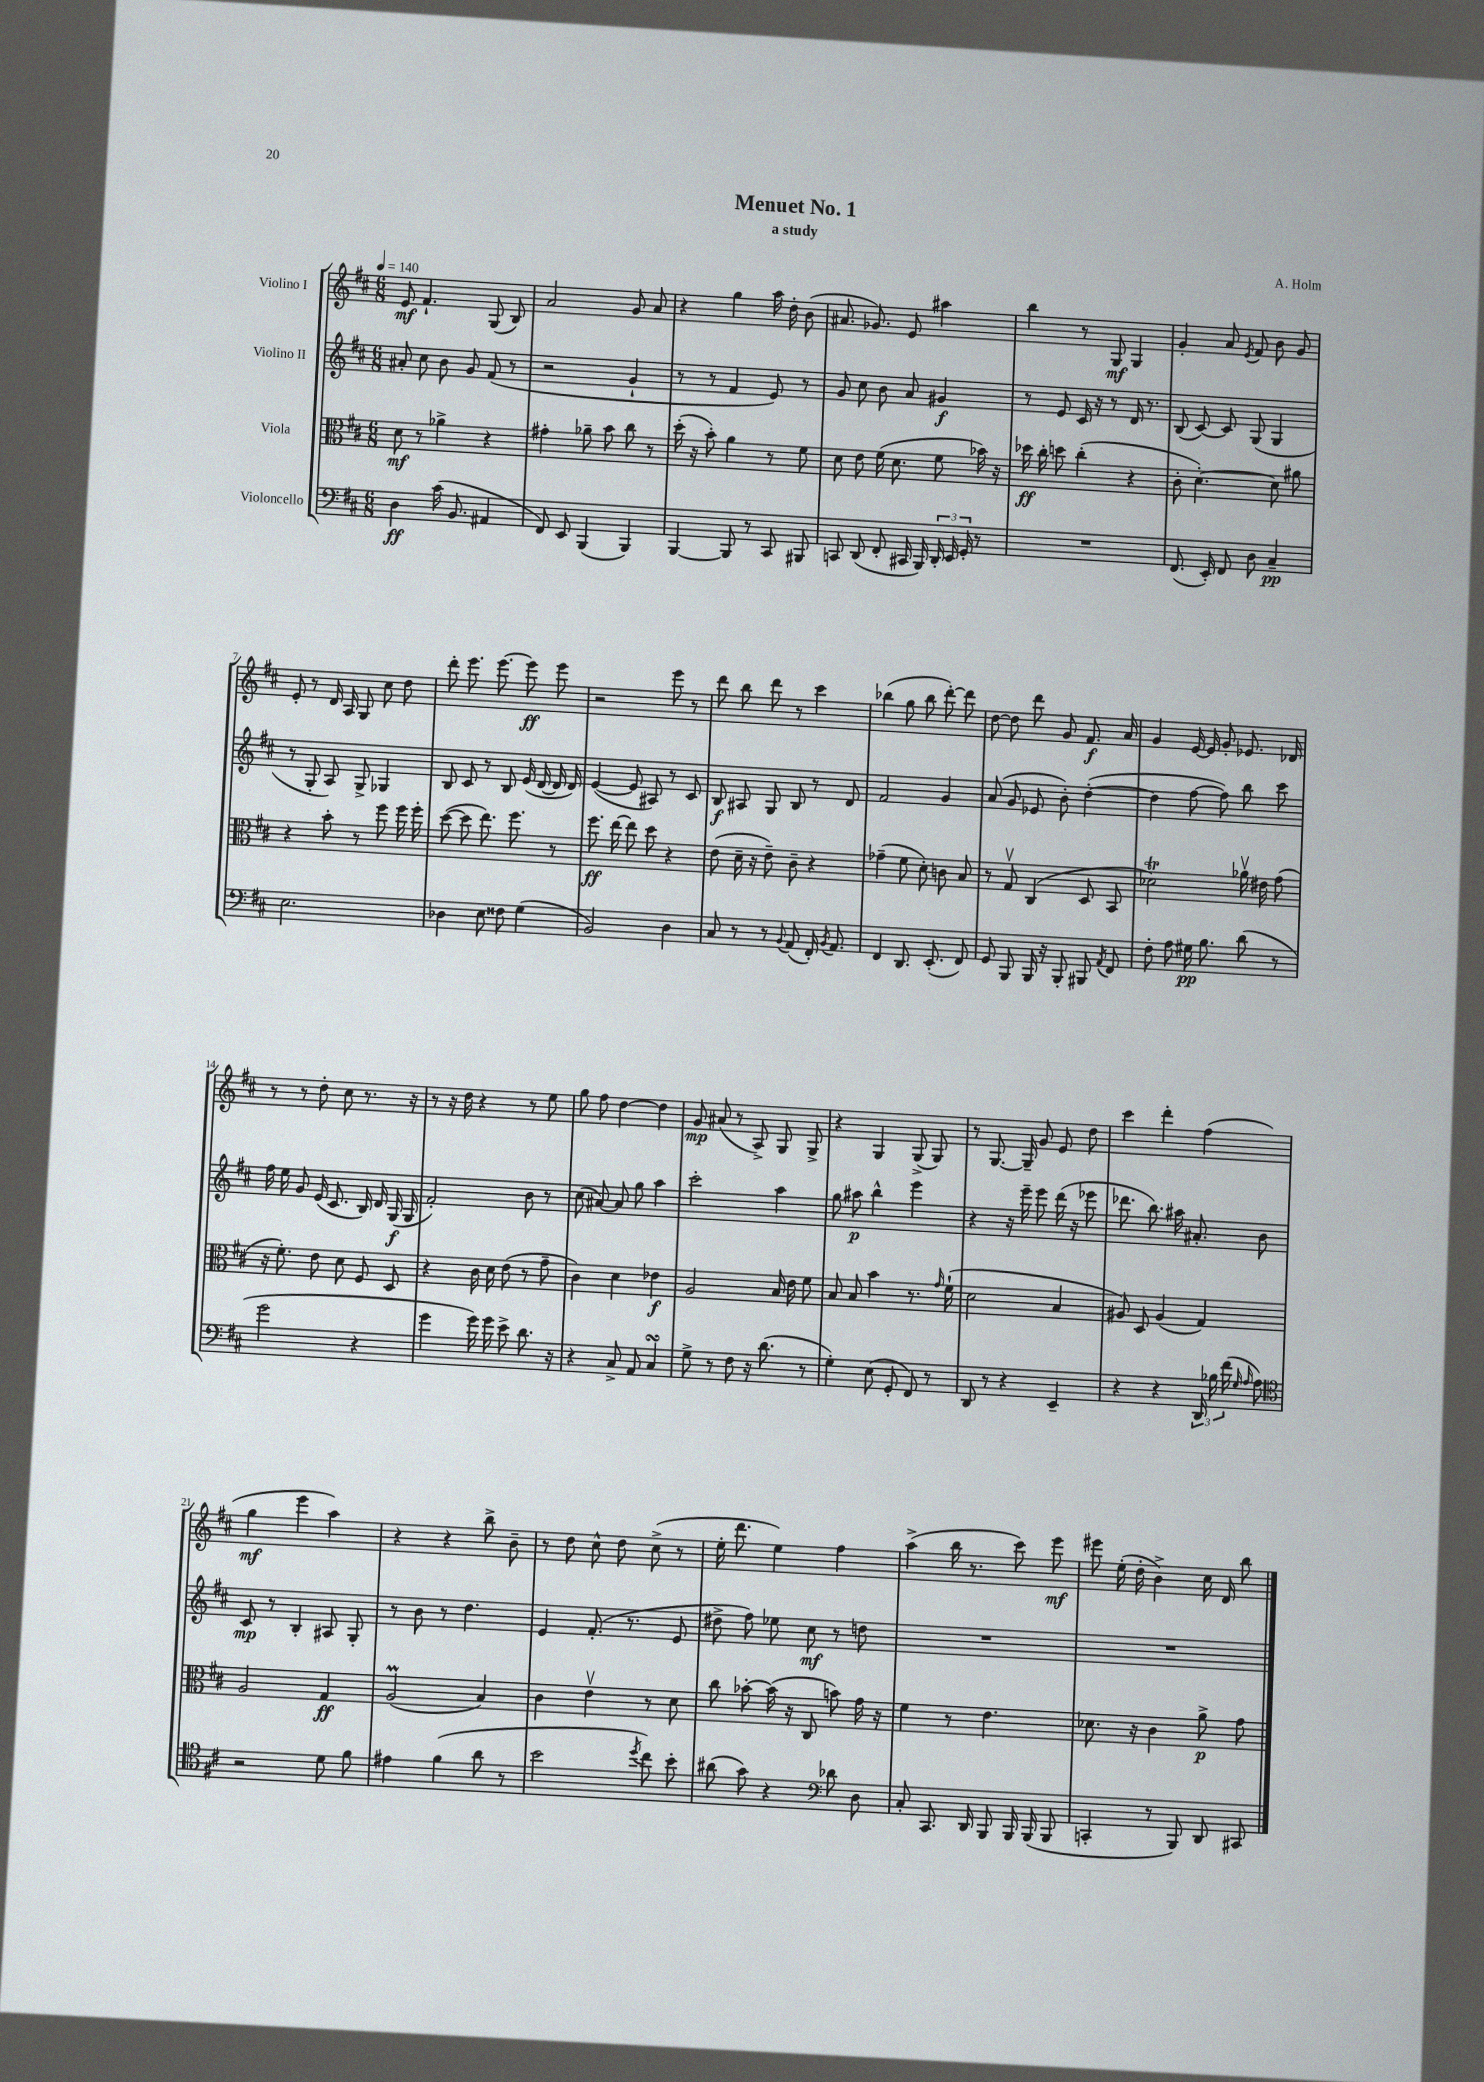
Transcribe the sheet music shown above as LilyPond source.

\header { title = "Menuet No. 1" composer = "A. Holm" subtitle = "a study" }
<<
\new StaffGroup <<
\new Staff = "s0" \with { instrumentName = "Violino I" } {
    \clef treble \key d \major \numericTimeSignature \time 6/8 \tempo 4 = 140
    \autoBeamOff e'8\mf fis'4.-! g8( b8) |
    a'2 g'8 a'8 |
    r4 g''4 a''16 d''16-. b'8( |
    ais'8. ges'8.) e'8 ais''4 |
    b''4 r8 g8\mf g4 |
    g'4-. a'8 \acciaccatura { e'8 } fis'8 b'8 g'8 |
    e'8-. r8 d'16 a16 g8 cis''8 d''8 |
    d'''8-. e'''8. e'''8.~ e'''8\ff e'''8 |
    r2 e'''8 r8 |
    d'''8 b''8 d'''8 r8 cis'''4 |
    bes''4( g''8 bes''8 d'''8~-.) d'''8 |
    d''8~ d''8 d'''8 g'8 fis'8.\f a'16 |
    g'4 e'16~ e'16 g'8-. ees'8. des'16 |
    r8 r8 d''8-. cis''8 r8. r16 |
    r8 r16 d''16 r4 r8 e''8 |
    g''8 fis''8 d''4~ d''4 |
    g'8\mp ais'8( r8 a8->) g8 g8-> |
    r4 g4 g8->( g8) |
    r8 g8.~ g16-- g'8 e'8 d''8 |
    cis'''4 d'''4-. fis''4( |
    g''4\mf e'''4 a''4) |
    r4 r4 b''8-> b'8-- |
    r8 d''8 cis''8-^ d''8 cis''8->( r8 |
    e''16-. d'''8. e''4) fis''4 |
    a''4->( b''16 r8. cis'''8) e'''8\mf |
    eis'''8 e''16-.( d''16-. b'4->) cis''16 d'16 b''8 \bar "|." |
}
\new Staff = "s1" \with { instrumentName = "Violino II" } {
    \clef treble \key d \major \numericTimeSignature \time 6/8
    \autoBeamOff ais'8-. cis''8 b'8 g'8 fis'8( r8 |
    r2 g'4-! |
    r8 r8 fis'4 e'8) r8 |
    g'8 cis''8 b'8 a'8 gis'4\f |
    r8 e'8 cis'16 r16 r8 d'16 r8. |
    b8( cis'8~) cis'8 g8( g4 |
    r8 g8-. a8) g8-> ges4 |
    b8 cis'8 r8 b8 e'16( d'16~ d'16 d'16) |
    e'4~( e'8 ais8) r8 cis'8 |
    b8\f ais8 g8 b8 r8 d'8 |
    fis'2 g'4 |
    a'8( g'8 ees'8 b'8-.) d''4~-.( |
    d''4 fis''8~ fis''8) b''8 cis'''8 |
    fis''16 e''16 g'8 e'16( cis'8. b16) d'16 g16\f( g16 |
    fis'2-.) b'8 r8 |
    cis''8( ais'8~) ais'8 g''8 a''4 |
    cis'''2-. a''4 |
    g''8 ais''8\p b''4-^ e'''4 |
    r4 r16 e'''16-- e'''8 d'''16( r16 ees'''8 |
    des'''8. b''8.) ais''16 ais'8.-. b'8 |
    cis'8\mp r8 b4-. ais8 g8-. |
    r8 b'8 r8 d''4. |
    e'4 fis'8.-.( r8. e'8 |
    dis''8-> fis''8) ees''8 cis''8\mf r8 d''8 |
    R2. |
    R2. \bar "|." |
}
\new Staff = "s2" \with { instrumentName = "Viola" } {
    \clef alto \key d \major \numericTimeSignature \time 6/8
    \autoBeamOff d'8\mf r8 aes'4-> r4 |
    gis'4-. aes'8-- b'8 cis''8 r8 |
    d''16-.( r16 b'8-.) a'4 r8 fis'8 |
    d'8 e'8 fis'16( d'8. fis'8 bes'16) r16 |
    des''16\ff cis''16-. d''8 cis''4-.( r4 |
    cis'8-. d'4.~-.) d'8 ais'8 |
    r4 b'8-. r8 fis''8 fis''16 fis''16-. |
    d''8~( d''8 e''8.) fis''8. r8 |
    fis''8.\ff e''16~ e''8 d''8 r4 |
    e'8( d'16-- r16 e'8--) cis'8-- r4 |
    ges'4--( fis'8 d'8-.) c'8 b8 |
    r8 g8\upbow cis4( d8 b,8 |
    des'2\trill) aes'16\upbow eis'16 g'8( |
    r16 fis'8.-.) e'8 d'8 fis8 d8 |
    r4 cis'16 d'16 e'8( r8 g'8-- |
    cis'4) d'4 ees'4\f |
    a2 b16 e'16 fis'8 |
    b8 b8 b'4 r8. \grace { g'16 } fis'16-!( |
    d'2 b4 |
    ais8) d8 ais4( g4) |
    a2 g4\ff |
    a2\prall( b4) |
    cis'4 e'4\upbow r8 d'8 |
    cis''8 bes'8~-. bes'16( r16 cis8 b'8) g'16 r16 |
    fis'4 r8 e'4. |
    des'8. r16 cis'4 a'8->\p g'8 \bar "|." |
}
\new Staff = "s3" \with { instrumentName = "Violoncello" } {
    \clef bass \key d \major \numericTimeSignature \time 6/8
    \autoBeamOff d4\ff cis'16( b,8. ais,4 |
    fis,8) e,8 b,,4( b,,4) |
    b,,4~ b,,8 r8 cis,8 bis,,8 |
    c,8 d,8( fis,8-. cis,16 b,,16) \tuplet 3/2 { d,16-. e,16 g,16-. } r8 |
    R2. |
    fis,8.( e,16-.) fis,8 d8 cis4--\pp |
    e2. |
    des4 e8 fisis8 g4( |
    b,2) d4 |
    cis8 r8 r8 \appoggiatura { b,8 } a,8( fis,16-.) \acciaccatura { b,8 } a,8. |
    fis,4 d,8. e,8.-.( fis,8) |
    g,8 b,,8 b,,16 r16 b,,8-. bis,,8 \acciaccatura { a,8 } fis,8 |
    fis8-. a8 gis16\pp b8. d'8( r8 |
    g'2 r4 |
    g'4 g'16) g'16 e'8-> d'8. r16 |
    r4 cis8-> a,8 cis4\turn |
    g8-> r8 fis8 r16 d'8.( r8 |
    g4-.) e8( g,8-. fis,8) r8 |
    d,8 r8 r4 e,4-- |
    r4 r4 \tuplet 3/2 { d,16 bes16 fis'16( } \grace { g16 a16 } a8) |
    \clef tenor r2 d'8 fis'8 |
    eis'4 fis'4( a'8 r8 |
    b'2 \acciaccatura { d''8 } cis''8) b'8-. |
    ais'8( g'8) r4 \clef bass des'8 d8 |
    cis8-. cis,8. d,16 b,,8 b,,16 b,,16( b,,8 |
    c,4-. r8 b,,8) d,8 cis,8 \bar "|." |
}
>>
>>
